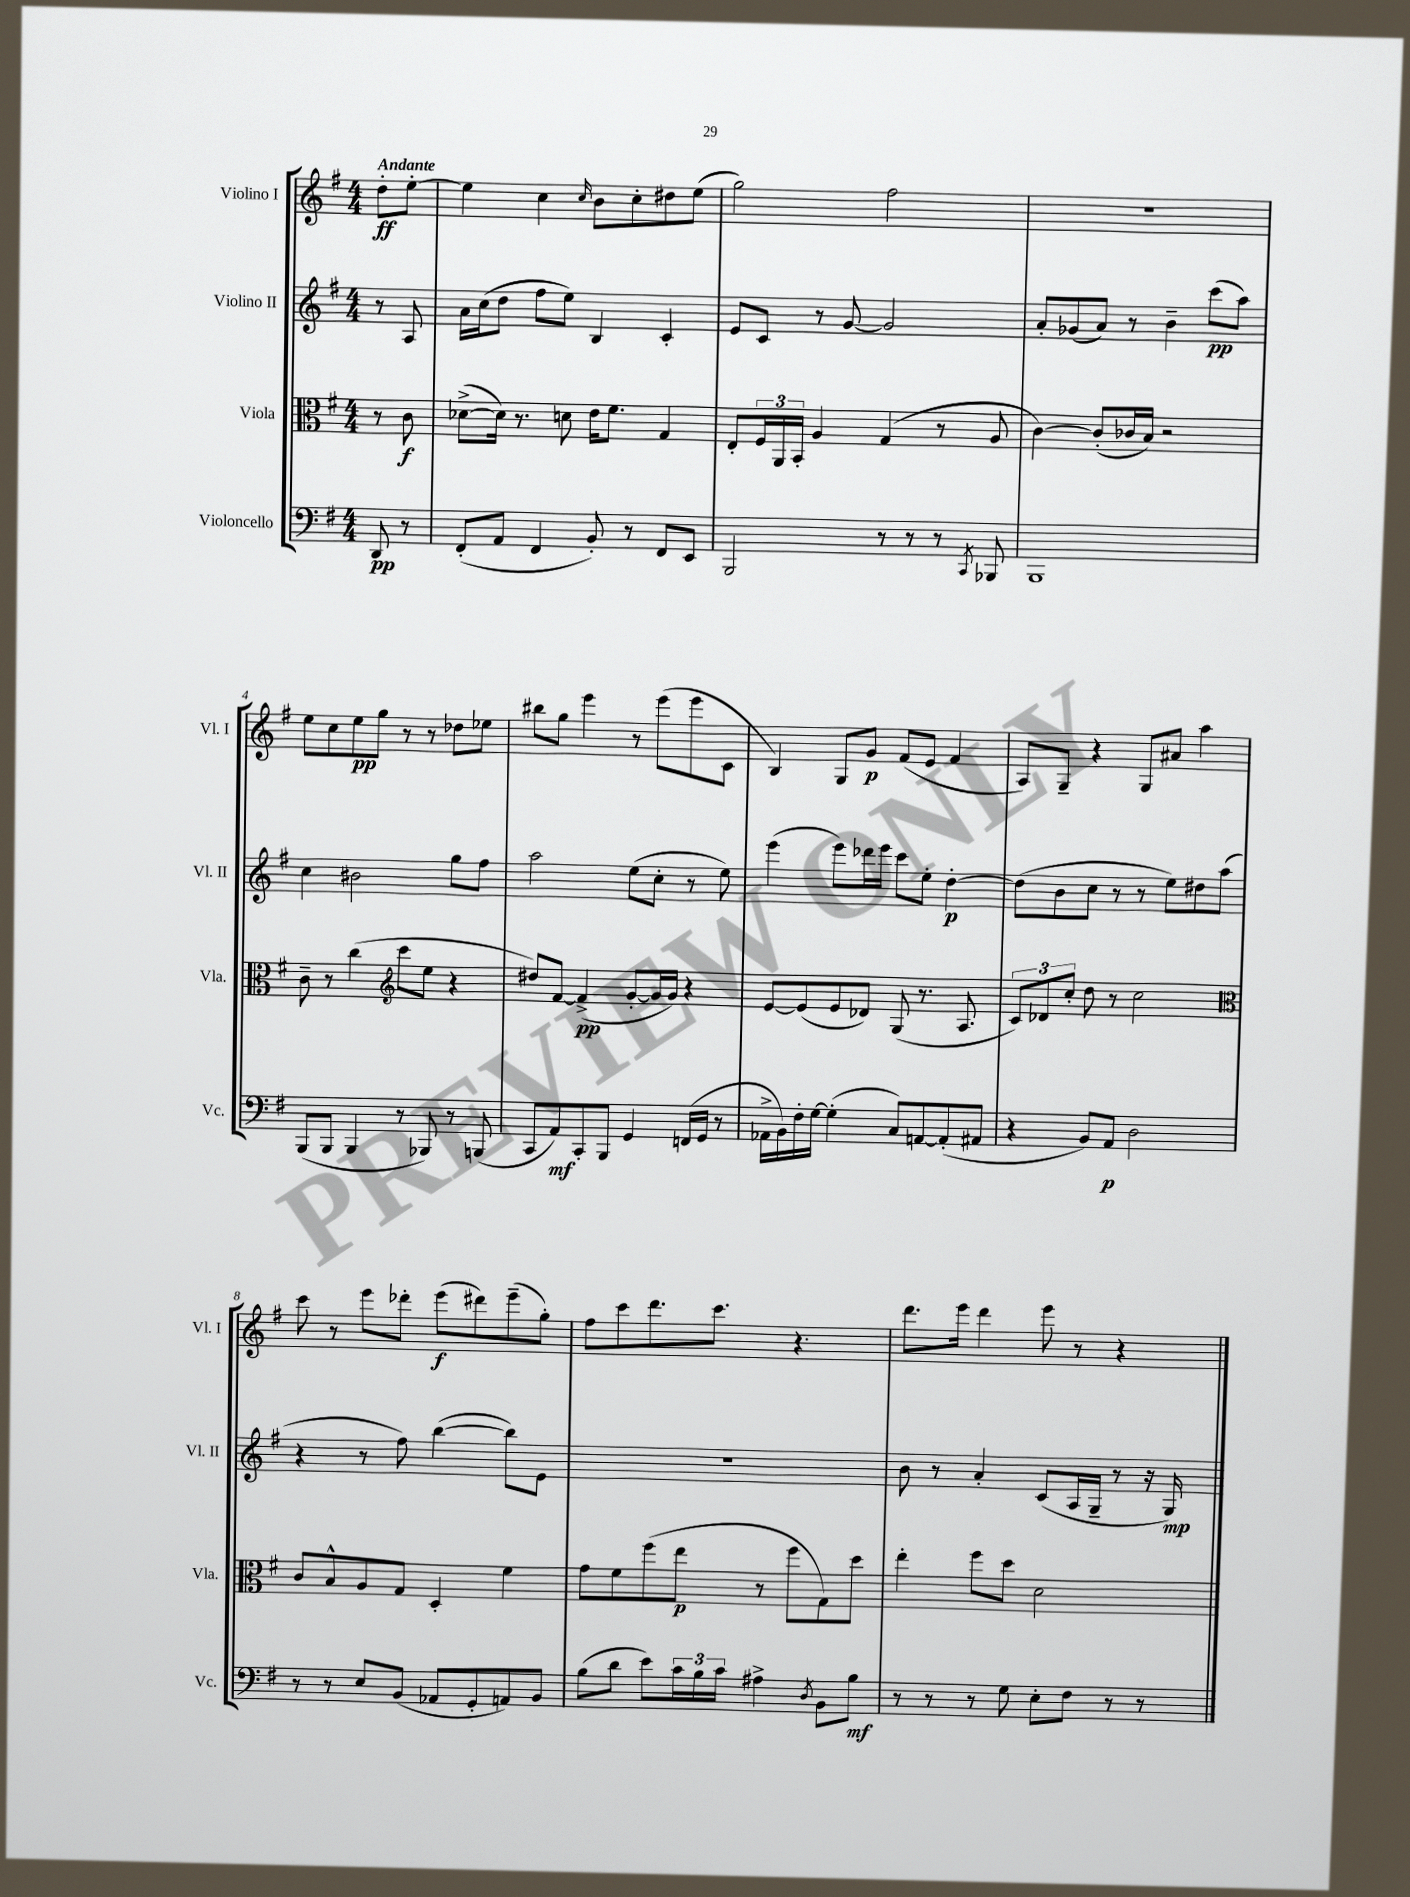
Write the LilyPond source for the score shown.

<<
\new StaffGroup <<
\new Staff = "s0" \with { instrumentName = "Violino I" shortInstrumentName = "Vl. I" } {
    \clef treble \key g \major \numericTimeSignature \time 4/4 \partial 4 \tempo "Andante"
    d''8-.\ff e''8~-. |
    e''4 c''4 \grace { c''16 } b'8 c''8-. dis''8 e''8( |
    g''2) fis''2 |
    R1 |
    e''8 c''8 e''8\pp g''8 r8 r8 des''8 ees''8 |
    bis''8 g''8 e'''4 r8 e'''8( e'''8 c'8 |
    b4) g8 g'8\p fis'8( e'8 fis'4 |
    a8) g8-- r4 g8 ais'8 a''4 |
    c'''8 r8 e'''8 des'''8-. e'''8\f( dis'''8) e'''8--( g''8-.) |
    fis''8 c'''8 d'''8. c'''8. r4. |
    d'''8. e'''16 d'''4 e'''8 r8 r4 \bar "|." |
}
\new Staff = "s1" \with { instrumentName = "Violino II" shortInstrumentName = "Vl. II" } {
    \clef treble \key g \major \numericTimeSignature \time 4/4 \partial 4
    r8 a8 |
    a'16 c''16( d''8 fis''8 e''8) b4 c'4-. |
    e'8 c'8 r8 g'8~ g'2 |
    a'8-. ges'8( a'8) r8 b'4-- c'''8\pp( a''8) |
    c''4 bis'2 g''8 fis''8 |
    a''2 e''8( c''8-. r8 e''8) |
    e'''4( e'''8) des'''16 e'''16 c'''8 e''8-. d''4~-.\p |
    d''8( b'8 c''8 r8 r8 e''8) dis''8 a''8( |
    r4 r8 fis''8) b''4~( b''8) e'8 |
    R1 |
    b'8 r8 a'4-. c'8( a16 g16-- r8 r16 g16\mp) \bar "|." |
}
\new Staff = "s2" \with { instrumentName = "Viola" shortInstrumentName = "Vla." } {
    \clef alto \key g \major \numericTimeSignature \time 4/4 \partial 4
    r8 c'8\f |
    des'8~->( des'16) r8. d'8 e'16 fis'8. g4 |
    e8-. \tuplet 3/2 { fis16 a,16 b,16-. } a4 g4( r8 a8 |
    c'4~) c'8-.( ces'16 b16) r2 |
    c'8-- r8 c''4( \clef treble c'''8 e''8 r4 |
    dis''8) fis'8~ fis'4->\pp( g'8~-. g'16 g'16) r4 |
    e'8~ e'8( e'8 des'8) g8( r8. a8. |
    \tuplet 3/2 { c'8) des'8 c''8-. } d''8 r8 c''2 |
    \clef alto c'8 b8-^ a8 g8 d4-. fis'4 |
    g'8 fis'8 fis''8( e''8\p r8 fis''8 g8) d''8 |
    e''4-. fis''8 d''8 d'2 \bar "|." |
}
\new Staff = "s3" \with { instrumentName = "Violoncello" shortInstrumentName = "Vc." } {
    \clef bass \key g \major \numericTimeSignature \time 4/4 \partial 4
    d,8\pp r8 |
    fis,8-.( a,8 fis,4 b,8-.) r8 fis,8 e,8 |
    b,,2 r8 r8 r8 \acciaccatura { c,8 } bes,,8 |
    b,,1 |
    b,,8( b,,8 b,,4 r8 bes,,8) r8 b,,8( |
    c,8 a,8\mf) c,8-. b,,8 g,4 f,16( g,16 r8 |
    aes,16-> b,16) fis16-. g16~ g4-.( c8) a,8~ a,8-.( ais,8 |
    r4 b,8) a,8\p d2 |
    r8 r8 e8 b,8( aes,8 g,8-. a,8) b,8 |
    b8( d'8 e'8) \tuplet 3/2 { c'16 b16 c'16 } ais4-> \acciaccatura { d8 } b,8 b8\mf |
    r8 r8 r8 g8 e8-. fis8 r8 r8 \bar "|." |
}
>>
>>
